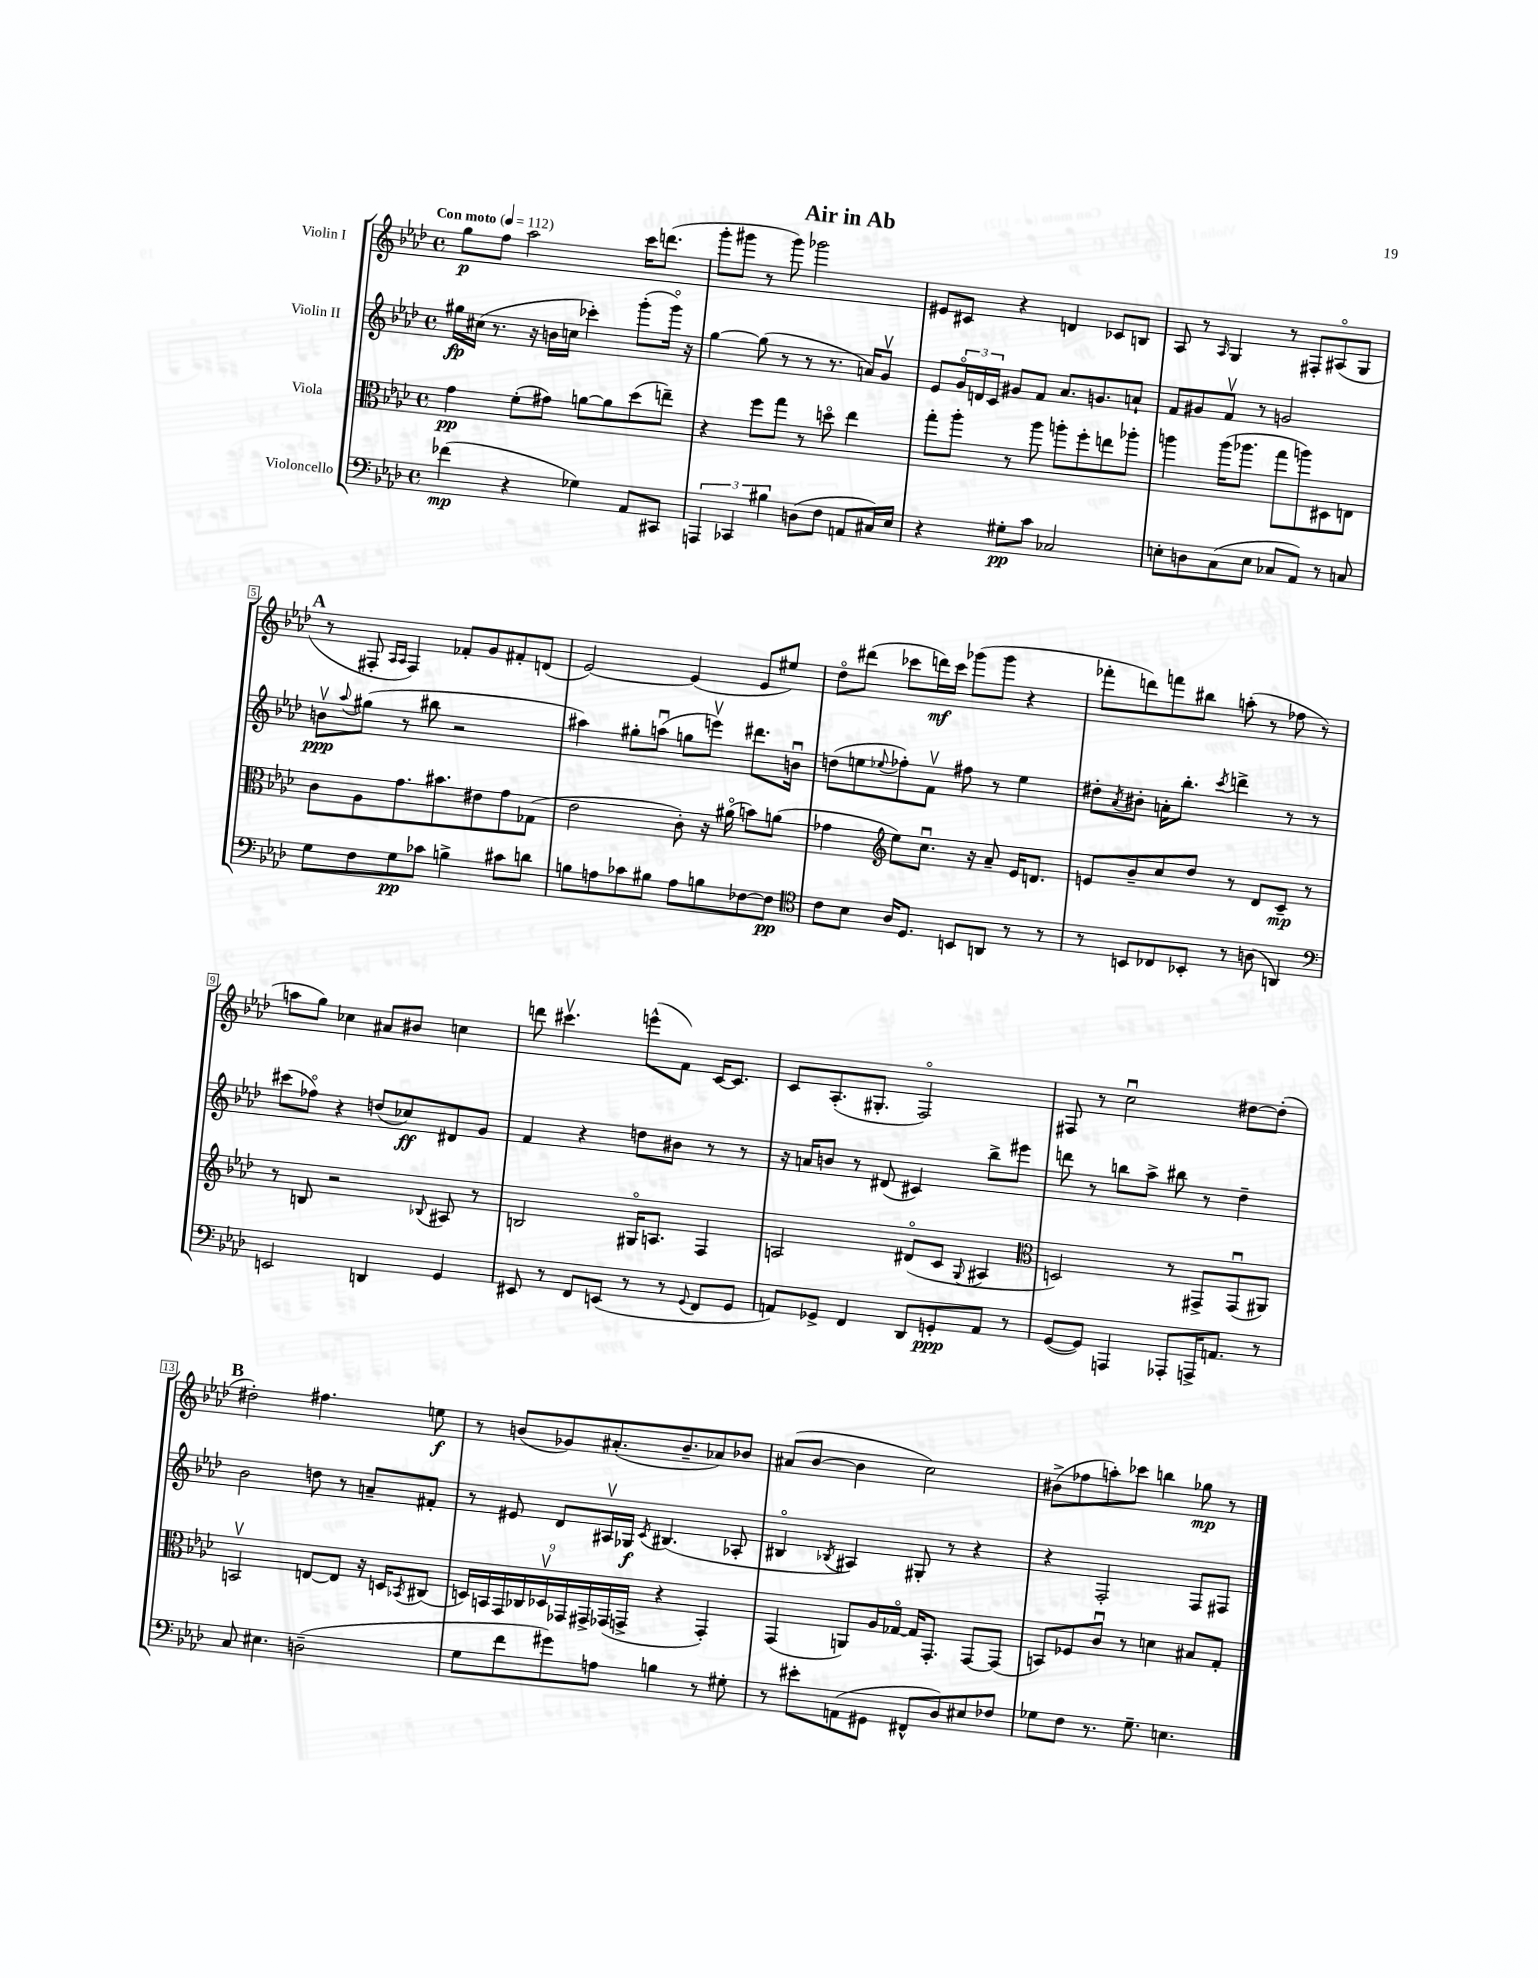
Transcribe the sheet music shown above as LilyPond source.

\header { title = "Air in Ab" }
<<
\new StaffGroup <<
\new Staff = "s0" \with { instrumentName = "Violin I" } {
    \clef treble \key aes \major \defaultTimeSignature \time 4/4 \tempo "Con moto" 4 = 112
    g''8\p f''8 aes''2 c'''16 d'''8.( |
    g'''8-. gis'''8 r8 gis'''8) ges'''2 |
    eis'8 cis'8 r4 d'4 ces'8 b8 |
    aes8 r8 \grace { aes16 } g4 r8 fis8-. ais8\flageolet( g8 |
    \mark \markup { \bold "A" } r8 fis8-. \grace { aes16 aes16 } fis4) fes'8-. g'8 fis'8-. d'8( |
    ees'2~) ees'4( ees'8 eis''8) |
    des''8\flageolet dis'''8( ces'''8 d'''16\mf) ces'''16 ges'''8( ges'''8 r4 |
    fes'''8-. d'''8) f'''8 bis''8 a''8-.( r8 fes''8 r8 |
    a''8 g''8) ces''4 ais'8 bis'8 c''4 |
    d'''8 cis'''4.\upbow e'''8-^( f'8) c'16~ c'8. |
    c'8 aes8.-.( gis8.-. f2\flageolet) |
    fis8 r8 c''2\downbow dis''8~ dis''8-.( |
    \mark \markup { \bold "B" } dis''2-.) fis''4. e''8\f |
    r8 b'8( ges'8) ais'8.-.( b'8.-- aes'8) bes'8 |
    ais'8( bes'8~ bes'4 c''2) |
    bis'8->( fes''8 a''8-.) ces'''8 b''4 ges''8\mp r8 \bar "|." |
}
\new Staff = "s1" \with { instrumentName = "Violin II" } {
    \clef treble \key aes \major \defaultTimeSignature \time 4/4
    gis''16\fp cis''16( r8. r16 b'16 c''16 ces'''4-.) g'''8-.( g'''16\flageolet) r16 |
    g''4~ g''8( r8 r8 r8. a'16) g'8\upbow |
    ees'8 \tuplet 3/2 { g'16\flageolet d'16 c'16 } gis'8 f'8 aes'8. g'8. a'8-! |
    f'8 gis'8 f'8\upbow r8 g'2 |
    \mark \markup { \bold "A" } b'8\upbow\ppp \appoggiatura { aes''8 } gis''8( r8 bis''8 r2 |
    ais''4) gis''8-. a''8\downbow( g''8 e'''8\upbow) dis'''8. b'16\downbow |
    d''8( e''8 \appoggiatura { ees''8 } fes''8-.) f'8\upbow fis''8 r8 ees''4 |
    dis''8-. \acciaccatura { aes'8 } bis'8-. a'16-. bes''8.-. \acciaccatura { c'''8 } d'''4-> r8 r8 |
    cis'''8( fes''8\flageolet) r4 d''8( ces''8\ff) dis'8 g'8 |
    f'4 r4 d''8 bis'8 r8 r8 |
    r16 a'16 b'8 r8 dis'8( cis'4) bes''8-> eis'''8 |
    d'''8 r8 b''8 aes''8-> bis''8 r8 des''4-- |
    \mark \markup { \bold "B" } bes'2 d''8 r8 a'8-- fis'8-. |
    r8 eis'8 des'8 ais16\upbow ges16\f \acciaccatura { c'8 } bis4.( aes8-. |
    bis4\flageolet \acciaccatura { bes8 } ais4) gis8-. r8 r4 |
    r4 f2-. f8 fis8 \bar "|." |
}
\new Staff = "s2" \with { instrumentName = "Viola" } {
    \clef alto \key aes \major \defaultTimeSignature \time 4/4
    g'4\pp f'8-.( gis'8) a'8~ a'8 des''8( e''8--) |
    r4 f''8 g''8 r8 d''8\flageolet ees''4 |
    g''8-. aes''8-. r8 aes''8 a''8-. f''8-. e''8 aes''8-. |
    a''4 a''16( aes''8. g''8 a''8) dis8 e8 |
    \mark \markup { \bold "A" } c'8 aes8 g'8. bis'8. eis'8 g'8 ges8( |
    ees'2 c'8-.) r16 ais'16\flageolet( b'8) a'8( |
    ges'4 \clef treble ees''8) c''8.\downbow r16 aes'8-- ees'16 d'8. |
    e'8 bes'8-- c''8 des''8 r8 des'8 c'8--\mp r8 |
    r8 b8 r2 \appoggiatura { bes8 } ais8 r8 |
    b2 gis16\flageolet a8. f4 |
    a2 dis'8\flageolet( c'8 \appoggiatura { g8 } ais4 |
    \clef alto d2) r8 gis,8-> gis,8\downbow( ais,8) |
    \mark \markup { \bold "B" } b,2\upbow e8~ e8 r16 d16 \acciaccatura { bes,8 } cis8( |
    \tuplet 9/8 { d16) b,16 g,16 ces16 des16\upbow ges,16 gis,16-> ges,16( g,16-> } r4 g,4-.) |
    g,4( a,8) aes16 ges16~\flageolet ges16 g,8.-. g,8~ g,8( |
    b,8) fes8 c'8\downbow r8 d'4 bis8 g8-. \bar "|." |
}
\new Staff = "s3" \with { instrumentName = "Violoncello" } {
    \clef bass \key aes \major \defaultTimeSignature \time 4/4
    fes'4\mp( r4 ges4) aes,8 cis,8 |
    \tuplet 3/2 { a,,4 ces,4 bis4 } d8( f8 a,8 cis16) ees16 |
    r4 gis8-.\pp c'8 ces2 |
    e8-. d8 c8( e8 ces8 aes,8) r8 c8 |
    \mark \markup { \bold "A" } g8 f8 g8\pp ces'8 b4-> cis'8 d'8 |
    b8 a8 ces'8 bis8 a8 b8 fes8~ fes8\pp |
    \clef tenor c'8 bes8 aes16 des8. b,8 a,8 r8 r8 |
    r8 b,8 ces8 bes,8-. r8 a8( a,4) |
    \clef bass e,2 d,4 g,4 |
    eis,8 r8 f,8 e,8( r8 r8 \appoggiatura { g,8 } f,8 g,8 |
    a,8) ges,8-> f,4 des,8 g,8-.\ppp a,8 r8 |
    g,8~( g,8) a,,4 aes,,8-. a,,16-> a,8. r8 |
    \mark \markup { \bold "B" } c8 eis4. d2--( |
    g8 f'8 gis'8) a8 b4 r8 gis8-. |
    r8 eis'8-. a,8( gis,8 fis,8-^ des8) eis8 fes8 |
    ges8 f8 r8. ges8.-- e4. \bar "|." |
}
>>
>>
\layout { \context { \Score \override BarNumber.stencil = #(make-stencil-boxer 0.1 0.3 ly:text-interface::print) } }
